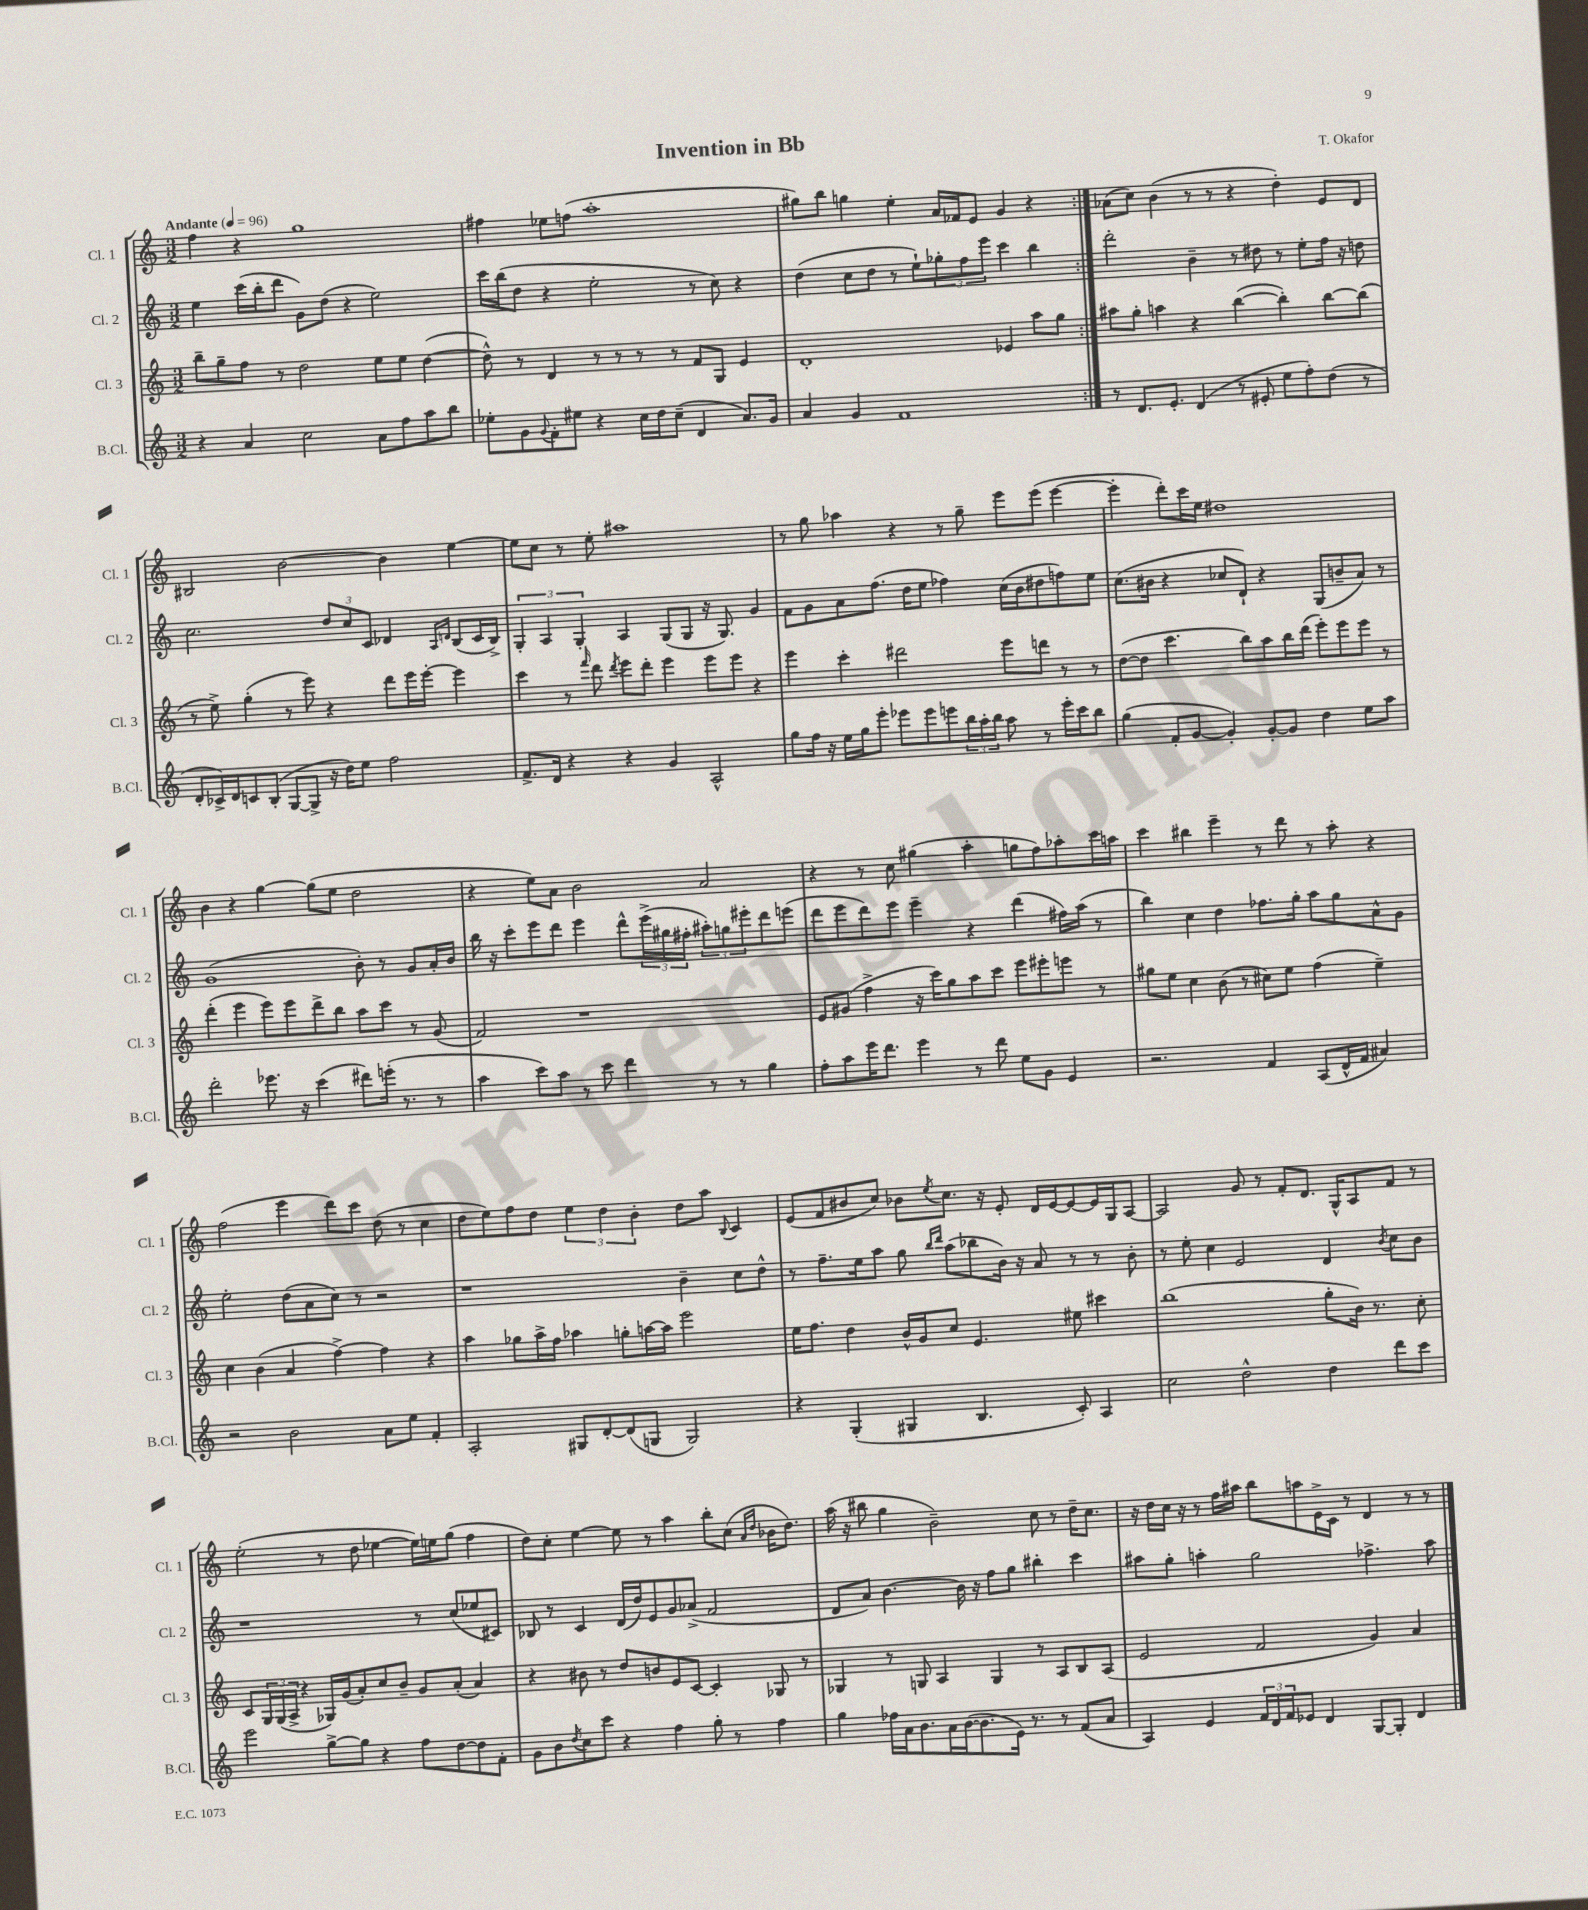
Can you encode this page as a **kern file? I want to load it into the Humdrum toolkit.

**kern	**kern	**kern	**kern
*part4	*part3	*part2	*part1
*staff4	*staff3	*staff2	*staff1
*I"B.Cl.	*I"Cl. 3	*I"Cl. 2	*I"Cl. 1
*I'B.Cl.	*I'Cl. 3	*I'Cl. 2	*I'Cl. 1
*clefG2	*clefG2	*clefG2	*clefG2
*k[]	*k[]	*k[]	*k[]
*M3/2	*M3/2	*M3/2	*M3/2
*MM96	*MM96	*MM96	*MM96
=1	=1	=1	=1
!	!	!	!LO:TX:a:B:t=Andante
4r	8bb~\L	4ee\	4ff\
.	8gg~\	.	.
4a/	8ff\J	(16ccc\LL	4r
.	.	16bb'\J	.
.	8r	8ddd\J	.
2cc\	2dd\	8g\L)	1gg
.	.	(8dd\J	.
.	.	4r	.
8a\L	8ee\L	2ee\)	.
8ff\	8ee\J	.	.
8aa\	([4dd\	.	.
8bb\J	.	.	.
=2	=2	=2	=2
8ee-X'\L	8dd^^\])	16ccc\LL	4ff#X\
.	.	(16bb\J	.
8g\	8r	8dd\J	.
8qqg/	.	.	.
8f'\	4d/	4r	8ee-X\L
8ee#X\J	.	.	(8ffn\J
4r	8r	2ee'\	1aa'
.	8r	.	.
16cc\LL	8r	.	.
16dd\J	.	.	.
(8cc~\J	8r	.	.
4d/	8f/L	8r	.
.	8G/J	8cc\)	.
8.a/L)	4e/	4r	.
16g/Jk	.	.	.
=3	=3	=3	=3
4a/	1d'	(4dd\	8gg#X\L)
.	.	.	8bb\J
4g/	.	8cc\L	4ggn\
.	.	8dd\J	.
1f	.	8r	4ee'\
.	.	8ee`\L)	.
.	.	12gg-X'\	16a/LL
.	.	.	16f-X/J
.	.	12ff\	.
.	.	.	8e/J
.	.	12eee\J	.
.	4e-X/	4ccc\	4g/
.	8aa\L	4bb\	4r
.	8gg\J	.	.
=4:|!	=4:|!	=4:|!	=4:|!
8r	8aa#X\L	2ddd'\	(8a-X\L
8.d/L	8gg'\J	.	8cc\J)
.	4aan\	.	(4b\
8.e'/J	.	.	.
(4d/	4r	4b~\	8r
.	.	.	8r
8r	([4bb\	8r	4r
8e#X'/	.	8dd#X\	.
8ee\L	4bb'\])	8r	4dd'\)
8ff'\)	.	8ee'\L	.
(8dd\J	[8bb\L	16ff\Jk	8e/L
.	.	16r	.
8r	(8bb\J]	8ddn\	8d/J
!!LO:LB:g=z
=5	=5	=5	=5
8d'/L	8r	2.cc\	2B#X/
16c-X^/L)	8ee^\)	.	.
16d/J	.	.	.
8cn/	(4gg'\	.	.
(8B'/J	.	.	.
[8G/L	8r	.	[2b\
8G^/J]	8eee\)	.	.
16r	4r	12dd/L	.
16dd\KL)	.	.	.
.	.	12cc/	.
8ee\J	.	.	.
.	.	12c/J	.
2ff\	8ddd\L	4d-X/	4b\]
.	16eee\L	.	.
.	[16eee'\JJ	.	.
.	.	16qqA/LL	.
.	.	16qqdn/JJ	.
.	4eee\]	(8B/L	[4ee\
.	.	16c/L	.
.	.	16B^/JJ)	.
=6	=6	=6	=6
8.f^/L	4ccc\	6G'/	8ee\L]
.	.	.	8cc\J
.	.	6A/	.
16d/Jk	.	.	.
4r	8r	.	8r
.	.	6G'/	.
.	16qqfff/	.	.
.	8ddd\	.	8ee'\
.	8qddd/	.	.
4r	8eee\L	4A/	1aa#X
.	8ddd'\J	.	.
4g/	4eee\	(8G/L	.
.	.	8G/J	.
2A^^/	8eee\L	16r	.
.	.	8.G/)	.
.	8eee\J	.	.
.	4r	4g/	.
=7	=7	=7	=7
8gg\L	4eee\	8f\L	8r
16ff\Jk	.	8g\	8gg\
16r	.	.	.
16ee\LL	4ccc'\	8a\	4aa-X\
16gg\J	.	.	.
8eee'\J	.	(8.ff\J	.
8eee-X\L	2ddd#X\	.	4r
.	.	16dd\KL	.
8eee-\	.	8ee\J	.
8eeen\	.	4ff-X\)	8r
24bb\L	.	.	8gg~\
24aa'\	.	.	.
24bb\JJ	.	.	.
8aa\	8eee\L	(16cc\LL	8eee\L
.	.	16b\J	.
8r	8dddn\J	8dd#X\	(8eee\J
16eee'\LL	8r	8ffn\)	[4eee\
16ccc\J	.	.	.
8bb\J	8r	8ee\J	.
=8	=8	=8	=8
(4gg\	([8dd\L	(8.cc\L	4eee'\]
.	8dd\J]	.	.
.	.	16b#X\Jk	.
8f'/L	4.ccc\	4r	8ddd'\L)
[8g/J	.	.	16ccc\L
.	.	.	16ee\JJ
4g'/])	.	8cc-X/L	1dd#X
.	8bb\L)	8d`/J)	.
[8g'/L	8aa\	4r	.
8g/J]	16bb\L	.	.
.	(16ddd\JJ	.	.
4dd\	8eee'\L)	(8G/L	.
.	8eee\	8bn~/	.
8ee\L	8eee\J	8a/J)	.
8aa\J	8r	8r	.
!!LO:LB:g=z
=9	=9	=9	=9
2ddd'\	(4ddd'\	(1g	4b\
.	4eee\	.	4r
8.eee-X\	8eee\L)	.	[4gg\
.	8eee\	.	.
16r	.	.	.
(4ccc\	8ddd^\	.	(8gg\L]
.	8bb\J	.	8ee\J
8ddd#X\L)	8aa\L	8b'\)	2dd\
(16eeen'\Jk	8ccc\J	8r	.
8.r	.	.	.
.	8r	8g/L	.
8r	(8g/	16a'/L	.
.	.	16b/JJ	.
=10	=10	=10	=10
4aa\	2f/)	16bb\	4r
.	.	16r	.
.	.	8ccc'\L	.
8ccc\L)	.	8eee\	8ee\L)
8aa\J	.	8ddd\J	8a\J
8r	1r	4eee\	2b\
8ccc\	.	.	.
4ddd\	.	8ddd^^\L	.
.	.	(24eee^\L	.
.	.	24gg#X\	.
.	.	24ff#X'\JJ	.
8r	.	12aa#X'\L)	2a/
.	.	12ggn\	.
8r	.	.	.
.	.	12eee#X'\	.
4gg\	.	8ddd\	.
.	.	(8eeen\J	.
=11	=11	=11	=11
8ff'\L	8e/L	8ddd\L	4r
8aa\	(8g#X/J	8eee\	.
16eee\K	4ff^\	8ddd\)	8r
8.ddd\J	.	.	.
.	.	8eee\J	8cc\
4eee\	16r	4eee~\	(4gg#X\
.	16ccc\KL)	.	.
.	8gg\	.	.
8r	8aa\	4r	4aa'\
8ddd\	8ccc\J	.	.
8ee\L	8eee\L	(4ddd\	8ggn\L
8g\J	8eee#X'\	.	8ff\)
4e/	8eeen\J	16ff#X\LL)	8aa-X'\
.	.	(16aa\JJ	.
.	8r	8r	16ccc\L
.	.	.	16aan\JJ
=12	=12	=12	=12
2.r	8gg#X\L	4bb\)	4ccc\
.	8ee\J	.	.
.	4cc\	4cc\	4bb#X\
.	(8b\	4dd\	4eee~\
.	8r	.	.
4f/	8cc#X\L)	8.ff-X\L	8r
.	8ee\J	.	8ddd\
.	.	16gg'\Jk	.
(8A/L	(4ff\	8aa\L	8r
16d^^/L	.	8gg\	8aa'\
16f/JJ	.	.	.
4a#X/)	4ee~\)	8a^^\	4r
.	.	8g\J	.
!!LO:LB:g=z
=13	=13	=13	=13
2r	4cc\	2ee'\	(2ff\
.	(4b\	.	.
2b\	4a/	(8dd\L	4eee\
.	.	8a\	.
.	[4ff^\)	8cc\J)	8ddd\L)
.	.	8r	8ccc\J
8a\L	4ff\]	2r	(8dd\
8ee\J	.	.	8r
4f'/	4r	.	4cc\
=14	=14	=14	=14
2A'/	4aa\	1r	8dd\L
.	.	.	8ee\)
.	8gg-X\L	.	8ff\
.	16aa^\L	.	8dd\J
.	16ff\JJ	.	.
8G#X/L	4aa-X\	.	6ee\
[8d'/	.	.	.
.	.	.	6dd\
(8d/]	8ggn'\L	.	.
.	.	.	6b'\
8Gn/J	[16aan\L	.	.
.	16aa\JJ]	.	.
2G/)	2eee\	4b~\	8dd\L
.	.	.	8aa\J
.	.	.	8qqB/
.	.	8cc\L	4c/
.	.	8dd^^\J	.
=15	=15	=15	=15
4r	16ee\KL	8r	(8e/L
.	8.ff\J	.	.
.	.	8.ff~\L	8f/
(4G'/	4dd\	.	8b#X/
.	.	16ee\k	.
.	.	8aa\J	8cc/J)
4G#X/	16b^^/LL	8gg\	8b-X\L
.	16g/J	.	.
.	.	16qqbb/LL	.
.	.	16qqddd/JJ	8qee/
.	8cc/J	(8aa\L	8.cc\J
4.B/	4.e/	8bb-X\	.
.	.	.	16r
.	.	16b\Jk)	8e'/
.	.	16r	.
.	.	8a/	16d/LL
.	.	.	[16e/J
8c'/)	8ee#X\	8r	8e/_
4A/	4ccc#X\	8r	16e/L]
.	.	.	16G/J
.	.	8b'\	[8A/J
=16	=16	=16	=16
2cc\	(1bb	8r	2A/]
.	.	8ee'\	.
.	.	4cc\	.
2dd^^\	.	2e/	8g/
.	.	.	8r
.	.	.	8f'/L
.	.	.	8.d/J
4dd\	8gg'\L	4d/	.
.	.	.	16G^^/KL
.	16b\Jk)	.	8A/
.	8.r	.	.
.	.	8qb/	.
8ddd\L	.	8cc\L	8f/J
8ccc\J	8cc'\	8b\J	8r
!!LO:LB:g=z
=17	=17	=17	=17
2eee\	8c/L	1r	(2ee'\
.	24G/L	.	.
.	(24G/	.	.
.	24A^/JJ	.	.
.	4r	.	.
[8gg^\L	16G-X/LL)	.	8r
.	(16g/J	.	.
8gg\J]	8a'/)	.	8dd\
4r	8cc/	.	[4ee-X\
.	8b~/J	.	.
8ff\L	8g/L	8r	16ee-\LL])
.	.	.	16een\J
[8dd\	(8a'/J	(8cc/L	(8gg\J
8dd\]	4a/)	8ee-X/	4ff\
8f'\J	.	8c#X/J)	.
=18	=18	=18	=18
8g\L	4r	8B-X/	8dd\L)
8b\	.	8r	8cc'\J
8qdd/	.	.	.
8cc\	8b#X\	4c/	[4ee\
8ccc\J	8r	.	.
4r	8dd/L	(16d/LL	8ee\]
.	.	16dd/J)	.
.	8bn/	8e/	8r
4ff\	8e/	8g/	4aa\
.	[8c/J	(8a-X^/J	.
8gg'\	4c'/]	2f/	8bb'\L
8r	.	.	(8cc\J
.	.	.	16qqa/LL
.	.	.	16qqdd/JJ
4ff\	8G-X/	.	16b-X\KL
.	.	.	8.dd\J)
.	8r	.	.
=19	=19	=19	=19
4gg\	4G-X/	8d/L	(16aa\
.	.	.	16r
.	.	8a/J)	8bb#X\
16ff-X\LL	8r	[4.b\	4gg\
16a\J	.	.	.
8.b\	8Gn/	.	.
.	4A/	.	2b~\)
16a\L	.	.	.
([16b\J	.	16b\]	.
8.b\]	.	16r	.
.	4G/	8ff\L	.
16e\Jk)	.	8gg\J	.
8.r	.	.	.
.	8r	4bb#X'\	8cc\
8r	8A/L	.	8r
(8f/L	8B/	4ccc\	16dd~\KL
.	.	.	8.cc\J
8a/J	(8A/J	.	.
=20	=20	=20	=20
4A/)	2e/	8aa#X\L	16r
.	.	.	16dd\LL
.	.	8gg'\J	16cc\JJ
.	.	.	16r
4e/	.	4aan'\	8r
.	.	.	16ff\LL
.	.	.	16aa#X\JJ
24f/LL	2f/	2gg\	8bb\L
24d/	.	.	.
24f/J	.	.	.
8e-X/J	.	.	8aan\
4d/	.	.	16e^\L
.	.	.	16c\JJ
.	.	.	8r
[8G/L	4g/)	4.ff-X^\	4d/
8G'/J]	.	.	.
4d/	4a/	.	8r
.	.	8aa\	8r
==	==	==	==
*-	*-	*-	*-
